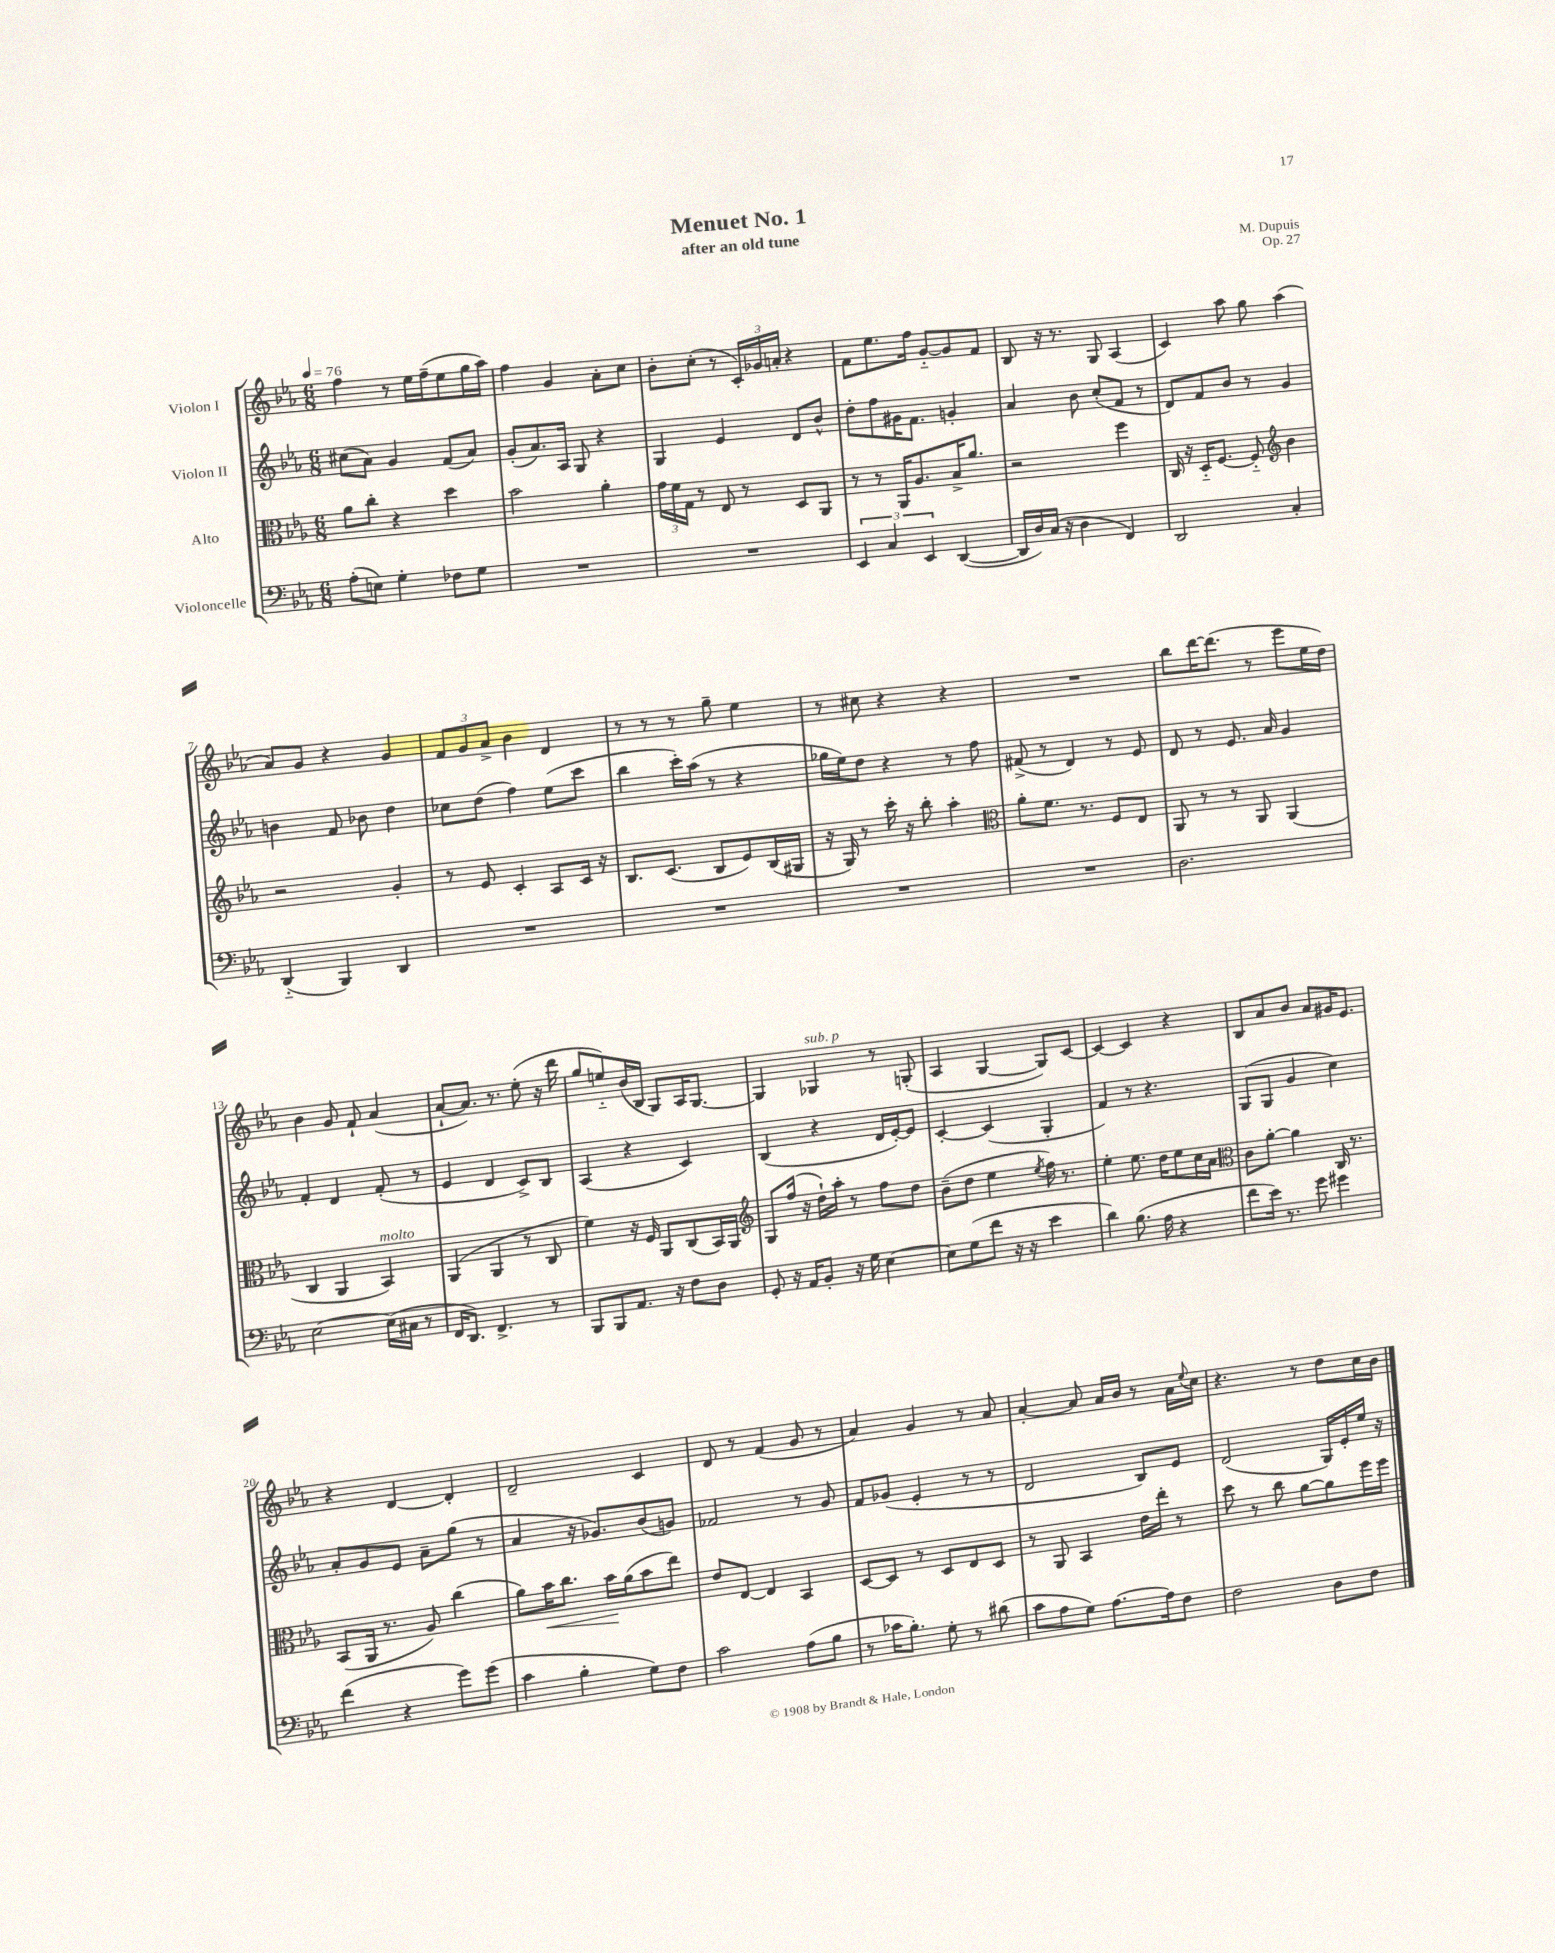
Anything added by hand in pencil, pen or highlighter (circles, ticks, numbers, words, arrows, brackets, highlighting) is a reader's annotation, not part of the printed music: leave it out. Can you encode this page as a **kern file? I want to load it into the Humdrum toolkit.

**kern	**kern	**dynam	**kern	**kern
*part4	*part3	*part3	*part2	*part1
*staff4	*staff3	*staff3	*staff2	*staff1
*I"Violoncelle	*I"Alto	*	*I"Violon II	*I"Violon I
*clefF4	*clefC3	*	*clefG2	*clefG2
*k[b-e-a-]	*k[b-e-a-]	*	*k[b-e-a-]	*k[b-e-a-]
*M6/8	*M6/8	*	*M6/8	*M6/8
*MM76	*MM76	*	*MM76	*MM76
=1	=1	=1	=1	=1
(8A-'\L	8a-\L	.	(8cc#X\L	4ff\
8En\J)	8cc'\J	.	8a-\J)	.
4G'\	4r	.	4g/	8r
.	.	.	.	16ee-\LL
.	.	.	.	(16ff~\J
8F-X\L	4dd\	.	(8f/L	8ee-\
8G\J	.	.	8a-/J)	16gg\L
.	.	.	.	16aa-\JJ)
=2	=2	=2	=2	=2
2.r	2b-\	.	(8g'/L	4ff\
.	.	.	8.a-/)	.
.	.	.	.	4g/
.	.	.	16A-/Jk	.
.	.	.	8G/	.
.	4a-'\	.	4r	8a-'\L
.	.	.	.	8cc\J
=3	=3	=3	=3	=3
2.r	24g\LL	.	4G/	8b-'\L
.	24f\	.	.	.
.	24G\JJ	.	.	.
.	8r	.	.	(8cc'\J
.	8E-/	.	4e-/	8r
.	8r	.	.	24c'/LL)
.	.	.	.	24g-X/
.	.	.	.	24an'/JJ
.	8D/L	.	8d/L	4r
.	8AA-/J	.	8b-^^/J	.
=4	=4	=4	=4	=4
6EE-/	8r	.	8dd'\L	8f\L
.	8r	.	8ff\	8.ee-\
6C/	.	.	.	.
.	16AA-/KL	.	16g#X\K	.
.	8.A-/	.	8.f\J	16ff\Jk
6EE-/	.	.	.	.
.	.	.	.	[8g/L
([4DD/	16B-^/K	.	4gn'/	8g/]
.	8.a-/J	.	.	.
.	.	.	.	8f/J
=5	=5	=5	=5	=5
16DD/LL]	2r	.	4a-/	8B-/
16D/)	.	.	.	.
(16C/JJ	.	.	.	16r
16r	.	.	.	8.r
4D\	.	.	8b-\	.
.	.	.	(8cc'/L	8G/
4FF/)	4ff\	.	8f/J	(4A-/
.	.	.	8r	.
=6	=6	=6	=6	=6
2DD/	16C/	.	8d/L)	4c/)
.	16r	.	.	.
.	16D/KL	.	8f/	.
.	[8.F/J	.	.	.
.	.	.	8b-/J	8aa-\
.	8F/]	.	8r	8gg\
*	*clefG2	*	*	*
4C'/	4b-\	.	4g/	(4aa-\
!!LO:LB:g=z
=7	=7	=7	=7	=7
(4DD/	2r	.	4bn\	8a-/L)
.	.	.	.	8g/J
4BBB-/)	.	.	8f/	4r
.	.	.	8b-X\	.
4DD/	4g'/	.	4dd\	4g/
=8	=8	=8	=8	=8
2.r	8r	.	8cc-X\L	12f/L
.	.	.	.	12g/
.	8e-/	.	(8dd\J	.
.	.	.	.	12a-^/J
.	4c'/	.	4ff\)	4b-\
.	8A-/L	.	(8ee-\L	4d/
.	16c/Jk	.	8ccc\J	.
.	16r	.	.	.
=9	=9	=9	=9	=9
2.r	8.B-/L	.	4bb-\	8r
.	.	.	.	8r
.	(8.c/J	.	.	.
.	.	.	16ccc'\LL)	8r
.	.	.	(16aa-\JJ	.
.	8B-/L	.	8r	8gg~\
.	8e-/)	.	4r	4ee-\
.	(16B-/L	.	.	.
.	16G#X/JJ	.	.	.
=10	=10	=10	=10	=10
2.r	16r	.	16gg-X\LL	8r
.	16G/)	.	16ee-\J)	.
.	8r	.	8dd\J	8cc#X\
.	16ccc'\	.	4r	4r
.	16r	.	.	.
.	8bb-'\	.	.	.
.	4aa-'\	.	8r	4r
.	.	.	8ff\	.
=11	=11	=11	=11	=11
*	*clefC3	*	*	*
2.r	8a-'\L	.	(8f#X^/	2.r
.	8.f\J	.	8r	.
.	.	.	4d/)	.
.	8.r	.	.	.
.	8F/L	.	8r	.
.	8E-/J	.	8e-/	.
=12	=12	=12	=12	=12
2.D\	8AA-/	.	8d/	8bb-\L
.	8r	.	8r	[16ddd\K
.	.	.	.	(8.ddd\J]
.	8r	.	8.e-/	.
.	8AA-/	.	.	8r
.	.	.	16a-/	.
.	(4AA-/	.	4g/	8eee-\L
.	.	.	.	16ee-\L
.	.	.	.	16dd\JJ)
!!LO:LB:g=z
=13	=13	=13	=13	=13
[2E-\	4C/	.	4f'/	4b-\
.	4AA-/	.	4d/	8g/
.	.	.	.	8f`/
!	!LO:TX:a:i:t=molto	!	!	!
(16E-\LL]	4BB-/)	.	(8f'/	(4a-/
16C#X\JJ	.	.	.	.
8r	.	.	8r	.
=14	=14	=14	=14	=14
16FF/KL	(4AA-/	.	4e-/	[8a-`/L
8.DD/J)	.	.	.	.
.	.	.	.	8.a-/J])
4.FF^/	4AA-/	.	4d/	.
.	.	.	.	8.r
.	8r	.	8c^/L)	(8ee-'\
8r	8C/	.	8B-/J	16r
.	.	.	.	16ddd\
=15	=15	=15	=15	=15
8BBB-/L	4f\)	.	(4A-/	8gg/L
8BBB-/	.	.	.	8een/)
8.AA-/J	16r	.	4r	(16b-/L
.	16F/	.	.	16B-/JJ
.	8AA-/L	.	.	8G/L)
16r	.	.	.	.
8F\L	(8C/	.	4c/)	16A-/K
.	.	.	.	[8.G/J
8D\J	16BB-/L)	.	.	.
.	16AA-/JJ	.	.	.
=16	=16	=16	=16	=16
*	*clefG2	*	*	*
8GG'/	8G/L	.	(4B-/	4G/]
16r	(16ff/Jk	.	.	.
16AA-/KL	16r	.	.	.
!	!	!	!	!LO:TX:a:i:t=sub. p
8BB-'/J	16dd`\LL)	.	4r	4G-X/
.	16aa-'\JJ	.	.	.
16r	8r	.	.	.
16G\	.	.	.	.
[4E-\	8ff\L	.	16d/LL	8r
.	.	.	[16e-'/J)	.
.	8dd\J	.	8e-/J]	(8Gn'/
=17	=17	=17	=17	=17
8E-\L]	(8b-~\L	.	[4c'/	4A-/
(8G\	8dd\J	.	.	.
8f\J	4ee-\	.	(4c/]	[4G/
16r	.	.	.	.
16r	.	.	.	.
.	8qee-/	.	.	.
4e-\	16ff\)	.	4G'/	8G/L])
.	8.r	.	.	.
.	.	.	.	[8c/J
=18	=18	=18	=18	=18
4d\)	4ee-'\	.	4f/)	4c/_
(8.B-\	8.ee-\	.	8r	4c/]
.	.	.	4.r	.
16A-\	16dd\KL	.	.	.
4r	8ee-\	.	.	4r
.	16cc\L	.	.	.
.	16a-\JJ	.	.	.
=19	=19	=19	=19	=19
*	*clefC3	*	*	*
8f\L	8c\L	.	(8G/L	8B-/L
16e-\Jk)	[8a-'\J	.	8G/J	8a-/
8.r	.	.	.	.
.	4a-\]	.	4g/	8b-/J
8g\	.	.	.	8a-/L
4g#X\	16C/	.	4cc\)	16g#X/K
.	8.r	.	.	8.e-/J
!!LO:LB:g=z
=20	=20	=20	=20	=20
(4f\	(8BB-/L	.	8a-'/L	4r
.	16AA-/Jk	.	8g/	.
.	8.r	.	.	.
4r	.	.	8e-/J	[4d/
.	8A-/)	.	8a-~\L	.
8g\L)	(4cc\	.	(8gg\J	4d'/]
(8g\J	.	.	8r	.
=21	=21	=21	=21	=21
4c\	8a-\L)	.	4a-/	2d~/
!	!	!LO:HP:b	!	!
.	16b-\K	<	.	.
.	8.cc\J	.	.	.
4B-'\	.	.	16r	.
.	.	.	8.g-X/L)	.
.	16b-\LL	.	.	.
.	(16a-\J	[	.	.
8G\L)	8b-\	.	(8b-/	4c/
8F\J	8ee-\J)	.	8gn/J)	.
=22	=22	=22	=22	=22
2c\	8e-/L	.	2f-X/	8d/
.	[8E-/J	.	.	8r
.	4E-/]	.	.	(4f/
(8A-\L	4BB-/	.	8r	8g/
8B-\J	.	.	8g/	8r
=23	=23	=23	=23	=23
8r	[8D/L	.	8f/L	4a-/)
16c-X\KL	8D/J]	.	(8g-X/J	.
8.B-'\J)	.	.	.	.
.	8r	.	4e-'/	4g/
8G'\	8D/L	.	.	.
8r	8E-/	.	8r	8r
(8d#X\	8D/J	.	8r	8a-/
=24	=24	=24	=24	=24
8c\L	8r	.	2d/	[4a-'/
8A-\	8AA-/	.	.	.
8G\J)	4BB-/	.	.	8a-/]
[8.A-\L	.	.	.	16a-/LL
.	.	.	.	16b-/JJ
.	16e-\LL	.	8B-/L)	8r
16A-\k]	16ee-'\JJ	.	.	.
8F\J	8r	.	8e-/J	16a-\LL
.	.	.	.	8qqee-/
.	.	.	.	16cc\JJ
=25	=25	=25	=25	=25
2F\	8dd\	.	(2d/	4.r
.	8r	.	.	.
.	8cc\	.	.	.
.	[8a-\L	.	.	8r
8D\L	8a-\]	.	16G/LL)	8dd\L
.	.	.	16e-'/	.
8F\J	16ff\L	.	16ee-/JJ	16cc\L
.	16ff\JJ	.	16r	16b-\JJ
==	==	==	==	==
*-	*-	*-	*-	*-
